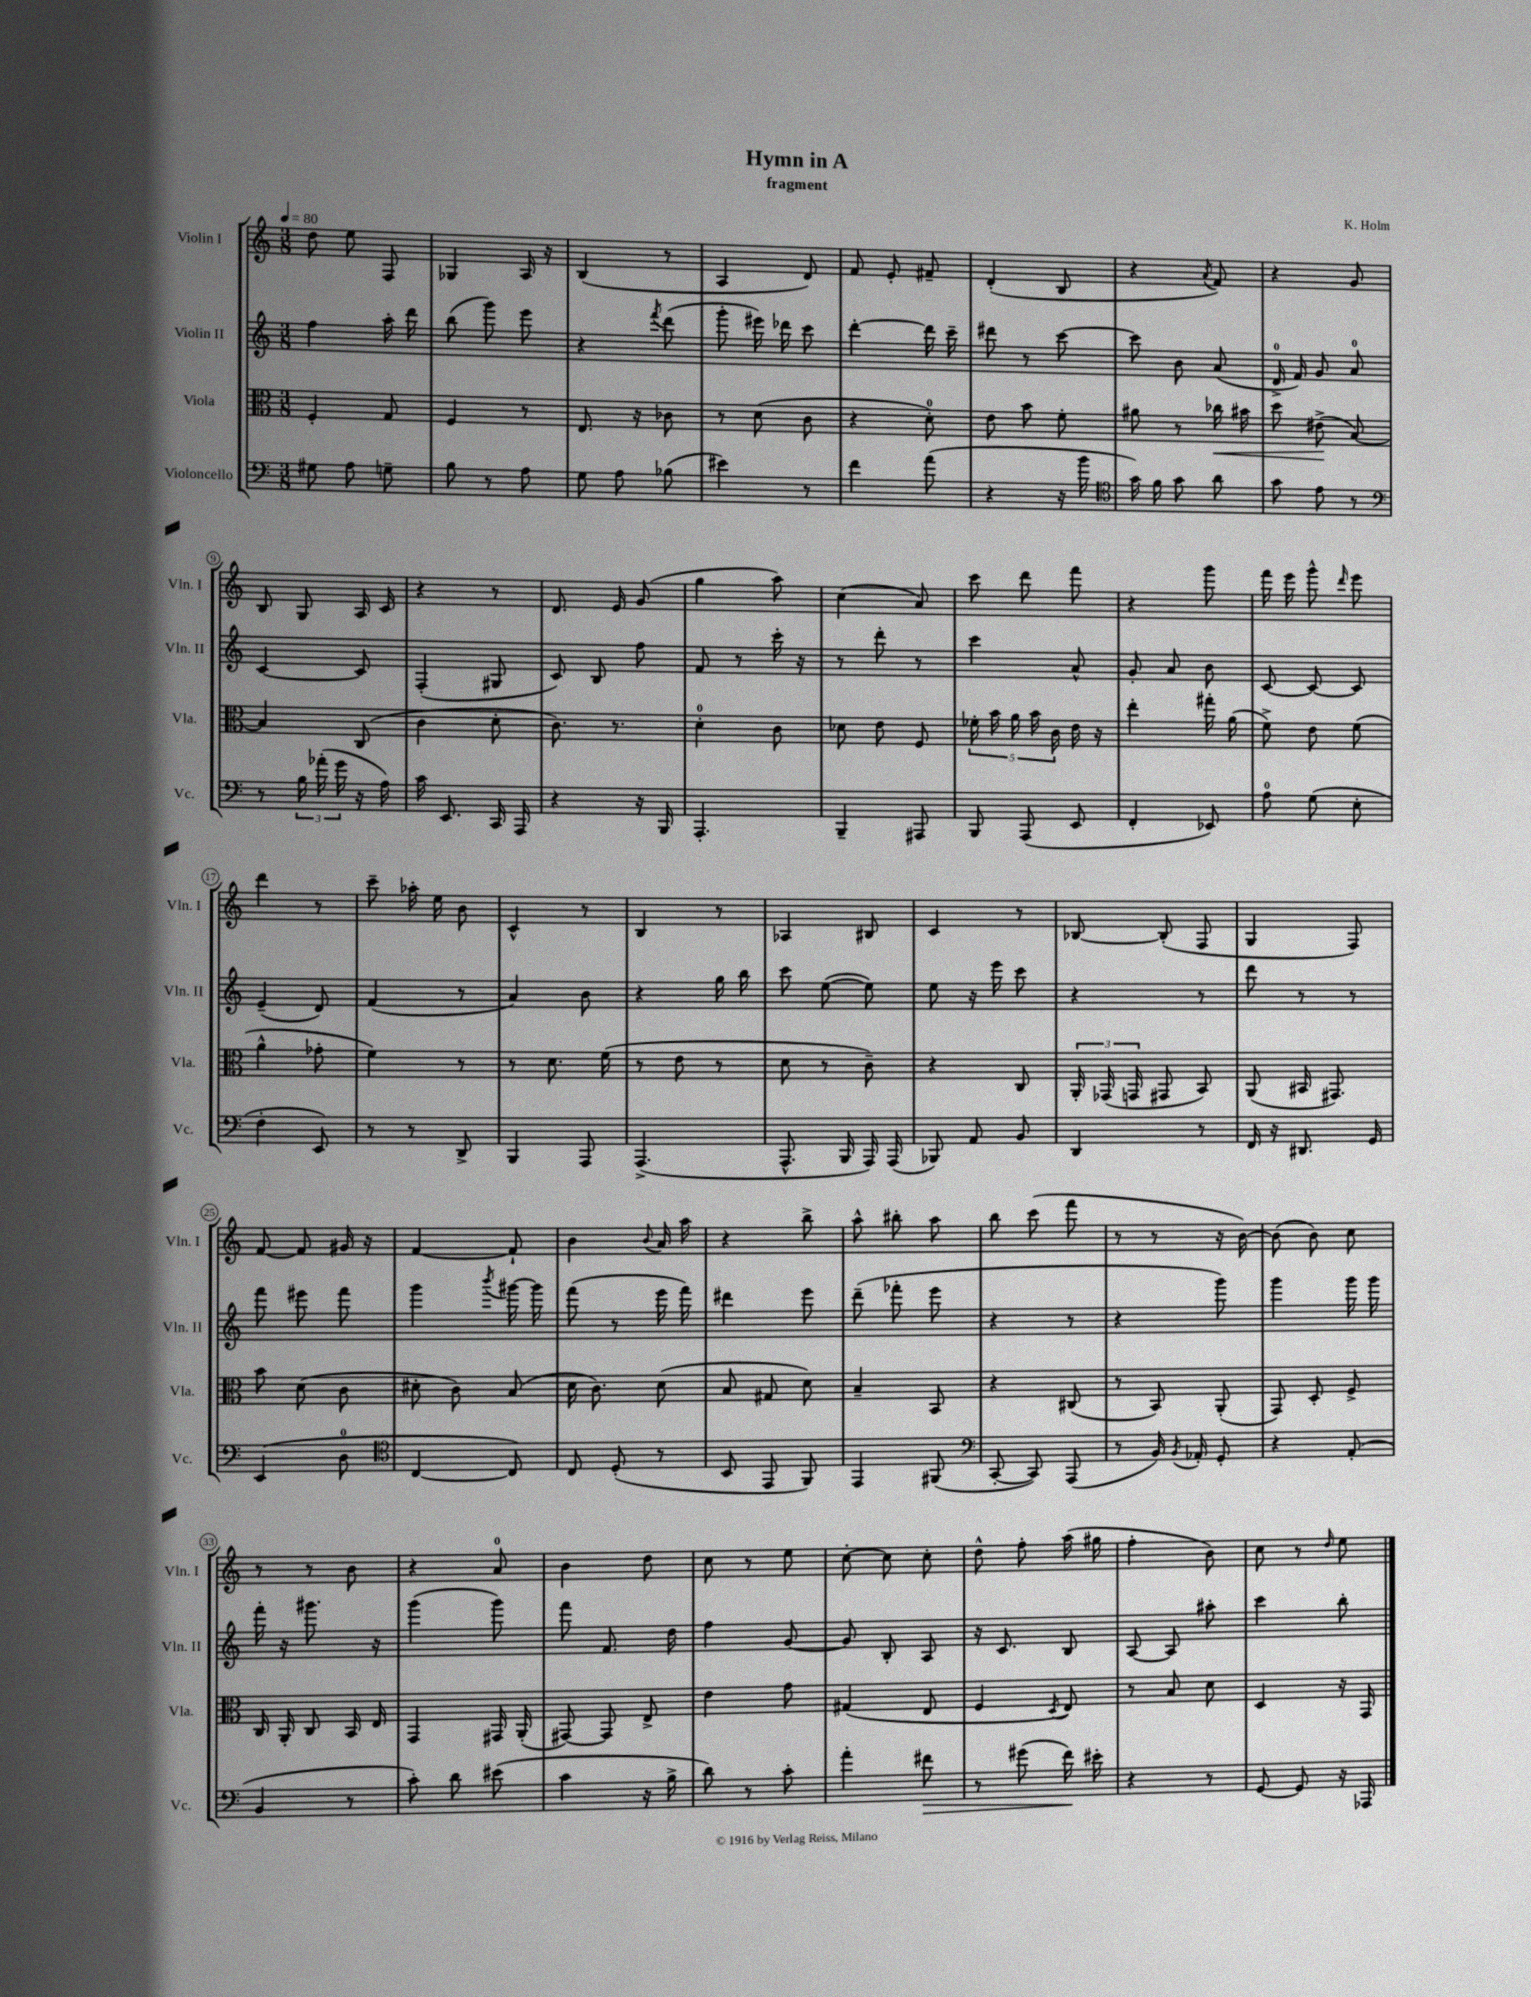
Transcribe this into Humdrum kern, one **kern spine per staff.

**kern	**dynam	**kern	**dynam	**kern	**kern
*part4	*part4	*part3	*part3	*part2	*part1
*staff4	*staff4	*staff3	*staff3	*staff2	*staff1
*I"Violoncello	*	*I"Viola	*	*I"Violin II	*I"Violin I
*I'Vc.	*	*I'Vla.	*	*I'Vln. II	*I'Vln. I
*clefF4	*	*clefC3	*	*clefG2	*clefG2
*k[]	*	*k[]	*	*k[]	*k[]
*M3/8	*	*M3/8	*	*M3/8	*M3/8
*MM80	*	*MM80	*	*MM80	*MM80
=1	=1	=1	=1	=1	=1
8G#X\	.	4F'/	.	4ff\	8dd\
8A\	.	.	.	.	8ee\
8Gn~\	.	8G/	.	16aa'\	8F/
.	.	.	.	16ddd\	.
=2	=2	=2	=2	=2	=2
8B\	.	4F/	.	(8bb\	4G-X/
8r	.	.	.	8ggg\)	.
8A\	.	8r	.	8eee\	16A/
.	.	.	.	.	16r
=3	=3	=3	=3	=3	=3
8G\	.	8.E/	.	4r	(4B/
8A\	.	.	.	.	.
.	.	16r	.	.	.
.	.	.	.	8qfff/	.
(8B-X\	.	8c-X\	.	(8ddd\	8r
=4	=4	=4	=4	=4	=4
4e#X\)	.	8r	.	8ggg'\	4A/
.	.	(8d\	.	16eee#X\)	.
.	.	.	.	16ddd-X\	.
8r	.	8c\	.	8ccc\	8d/)
=5	=5	=5	=5	=5	=5
4f\	.	4r	.	[4ddd'\	8f/
.	.	.	.	.	8e'/
(8a\	.	8d'\)	.	16ddd\]	8f#X~/
.	.	.	.	16ccc~\	.
=6	=6	=6	=6	=6	=6
4r	.	8e\	.	8ddd#X\	(4d'/
.	.	8b\	.	8r	.
16r	.	8f'\	.	[8ccc\	8B/
16b\	.	.	.	.	.
=7	=7	=7	=7	=7	=7
*clefC4	*	*	*	*	*
16g\)	.	8a#X\	.	8ccc\]	4r
16f\	.	.	.	.	.
8g\	.	8r	.	8b\	.
.	.	.	.	.	8qa/
!	!	!	!LO:HP:b	!	!
8a\	.	16cc-X\	<	(8a/	8f/)
.	.	16b#X\	.	.	.
=8	=8	=8	=8	=8	=8
8g\	.	8dd\	.	16d^/	4r
.	.	.	.	16f/)	.
8e\	.	(8e#X^\	.	8g/	.
8r	.	[8B/)	[	8a/	8g/
!!LO:LB:g=z
=9	=9	=9	=9	=9	=9
*clefF4	*	*	*	*	*
8r	.	4B/]	.	[4c/	8B/
24B\	.	.	.	.	8G/
(24a-X'\	.	.	.	.	.
24g\	.	.	.	.	.
16r	.	(8C/	.	8c/]	16A/
16A\)	.	.	.	.	16c/
=10	=10	=10	=10	=10	=10
16c\	.	4c\	.	(4F'/	4r
8.EE/	.	.	.	.	.
16CC/	.	8d'\	.	8G#X/	8r
16AAA/	.	.	.	.	.
=11	=11	=11	=11	=11	=11
4r	.	8.c\)	.	8c/)	8.d/
.	.	.	.	8B/	.
.	.	8.r	.	.	16e/
16r	.	.	.	8ff\	(8g/
16BBB/	.	.	.	.	.
=12	=12	=12	=12	=12	=12
4.AAA'/	.	4d'\	.	8f/	4gg\
.	.	.	.	8r	.
.	.	8c\	.	16ccc'\	8aa\)
.	.	.	.	16r	.
=13	=13	=13	=13	=13	=13
4BBB~/	.	8d-X\	.	8r	(4cc\
.	.	8e\	.	8ddd'\	.
8AAA#X/	.	8F/	.	8r	8a/)
=14	=14	=14	=14	=14	=14
8BBB/	.	20f-X'\	.	4ccc\	8ccc\
.	.	20b\	.	.	.
.	.	20a\	.	.	.
(8AAA/	.	.	.	.	8ddd\
.	.	20b\	.	.	.
.	.	20c\	.	.	.
8EE/	.	16e\	.	8a^^/	8fff\
.	.	16r	.	.	.
=15	=15	=15	=15	=15	=15
4FF'/	.	4ee'\	.	8g'/	4r
.	.	.	.	8a/	.
8EE-X/)	.	16gg#X'\	.	8b\	8ggg\
.	.	(16a\	.	.	.
=16	=16	=16	=16	=16	=16
8A\	.	8f^\)	.	[8c/	16fff\
.	.	.	.	.	16eee\
(8G\	.	8e\	.	8c/_	8ggg^^\
.	.	.	.	.	16qqddd/
8E'\	.	(8f\	.	8c/]	8eee\
!!LO:LB:g=z
=17	=17	=17	=17	=17	=17
4F'\	.	4a^^\	.	(4e~/	4ddd\
8EE/)	.	8g-X'\	.	8d/)	8r
=18	=18	=18	=18	=18	=18
8r	.	4f\)	.	(4f/	8ccc~\
8r	.	.	.	.	16aa-X'\
.	.	.	.	.	16ee\
8DD^/	.	8r	.	8r	8b\
=19	=19	=19	=19	=19	=19
4BBB/	.	8r	.	4a/)	4c^^/
.	.	8.d\	.	.	.
8AAA/	.	.	.	8b\	8r
.	.	(16f\	.	.	.
=20	=20	=20	=20	=20	=20
(4.AAA^/	.	8r	.	4r	4B/
.	.	8e\	.	.	.
.	.	8r	.	16gg\	8r
.	.	.	.	16bb\	.
=21	=21	=21	=21	=21	=21
8.AAA^^/	.	8d\	.	8ccc\	4A-X/
.	.	8r	.	([8ee\	.
16BBB/	.	.	.	.	.
16AAA/)	.	8c~\)	.	8ee\])	8B#X/
(16AAA/	.	.	.	.	.
=22	=22	=22	=22	=22	=22
8BBB-X/)	.	4r	.	8ee\	4c/
8AA/	.	.	.	16r	.
.	.	.	.	16eee\	.
8BB/	.	8C/	.	8ccc\	8r
=23	=23	=23	=23	=23	=23
4DD/	.	24AA'/	.	4r	[8B-X/
.	.	(24GG-X/	.	.	.
.	.	24GGn/	.	.	.
.	.	8GG#X/	.	.	(8B-'/]
8r	.	8BB/)	.	8r	8F/
=24	=24	=24	=24	=24	=24
16FF/	.	(8AA/	.	8ddd\	4G/
16r	.	.	.	.	.
8.DD#X/	.	16BB#X/	.	8r	.
.	.	8.GG#X/)	.	.	.
.	.	.	.	8r	8F/)
16GG/	.	.	.	.	.
!!LO:LB:g=z
=25	=25	=25	=25	=25	=25
(4EE/	.	8b\	.	8fff\	[8f/
.	.	(8d\	.	8eee#X\	8f/]
8D\	.	8c\	.	8fff\	16g#X/
.	.	.	.	.	16r
=26	=26	=26	=26	=26	=26
*clefC4	*	*	*	*	*
[4C/	.	8d#X'\	.	4ggg\	[4f/
.	.	8c\)	.	.	.
.	.	.	.	8qbbb/	.
8C/])	.	(8B/	.	[16ggg#X\	8f`/]
.	.	.	.	16ggg#\]	.
=27	=27	=27	=27	=27	=27
8C/	.	16d\	.	(8fff\	4b\
.	.	8.c\)	.	.	.
(8D'/	.	.	.	8r	.
.	.	.	.	.	8qqb/
8r	.	(8d\	.	16eee\	16a/
.	.	.	.	16fff\)	16aa\
=28	=28	=28	=28	=28	=28
8BB/	.	8B/	.	4ddd#X\	4r
8EE/	.	8G#X/	.	.	.
8FF/)	.	8d\)	.	8eee\	8bb^\
=29	=29	=29	=29	=29	=29
4EE/	.	4B~/	.	(8ddd~\	8aa^^\
.	.	.	.	8fff-X'\	8bb#X'\
(8FF#X/	.	8BB/	.	8eee\	8aa\
=30	=30	=30	=30	=30	=30
*clefF4	*	*	*	*	*
[8CC'/	.	4r	.	4r	8bb\
8CC/])	.	.	.	.	(8ccc\
(8AAA/	.	(8C#X/	.	8r	8fff\
=31	=31	=31	=31	=31	=31
8r	.	8r	.	4r	8r
16BB/)	.	8BB/)	.	.	8r
8qBB/	.	.	.	.	.
16AA-X'/	.	.	.	.	.
8GG'/	.	(8AA'/	.	8ggg\)	16r
.	.	.	.	.	[16b\)
=32	=32	=32	=32	=32	=32
4r	.	8GG/)	.	4ggg\	(8b\]
.	.	8D'/	.	.	8b\)
(8AA'/	.	8F^/	.	16ggg\	8cc\
.	.	.	.	16ggg\	.
!!LO:LB:g=z
=33	=33	=33	=33	=33	=33
4BB/	.	16C/	.	16fff'\	8r
.	.	16AA'/	.	16r	.
.	.	8C/	.	8.ggg#X\	8r
8r	.	16BB/	.	.	8b\
.	.	16E/	.	16r	.
=34	=34	=34	=34	=34	=34
8c'\)	.	4GG/	.	(4ggg\	4r
8d\	.	.	.	.	.
(8e#X\	.	16GG#X/	.	8ggg\)	8a/
.	.	(16AA'/	.	.	.
=35	=35	=35	=35	=35	=35
4c\	.	[8GG#X/)	.	8fff\	4b\
.	.	8GG#/]	.	8.f/	.
16r	.	8E^/	.	.	8dd\
16B^\	.	.	.	16dd\	.
=36	=36	=36	=36	=36	=36
8d\)	.	4e\	.	4ff\	8cc\
8r	.	.	.	.	8r
8c'\	.	8g\	.	[8g/	8ee\
=37	=37	=37	=37	=37	=37
4a'\	.	(4G#X/	.	8g/]	[8cc'\
.	.	.	.	8B'/	8cc\]
!	!LO:HP:b	!	!	!	!
8f#X\	>	8E/	.	8A/	8cc'\
=38	=38	=38	=38	=38	=38
8r	.	4F/	.	16r	8dd^^\
.	.	.	.	8.c/	.
(8g#X\	.	.	.	.	8ff'\
.	.	8qD/	.	.	.
16f\)	.	8E/)	.	8B/	(16aa\
16e#X'\	]	.	.	.	16gg#X\
=39	=39	=39	=39	=39	=39
4r	.	8r	.	[8A/	4ff'\
.	.	8B/	.	8A/]	.
8r	.	8d\	.	8aa#X'\	8b\)
=40	=40	=40	=40	=40	=40
[8GG/	.	4D/	.	4ccc\	8cc\
8GG/]	.	.	.	.	8r
.	.	.	.	.	16qqdd/
16r	.	16r	.	8bb'\	8ee\
16AAA-X/	.	16GG/	.	.	.
==	==	==	==	==	==
*-	*-	*-	*-	*-	*-
